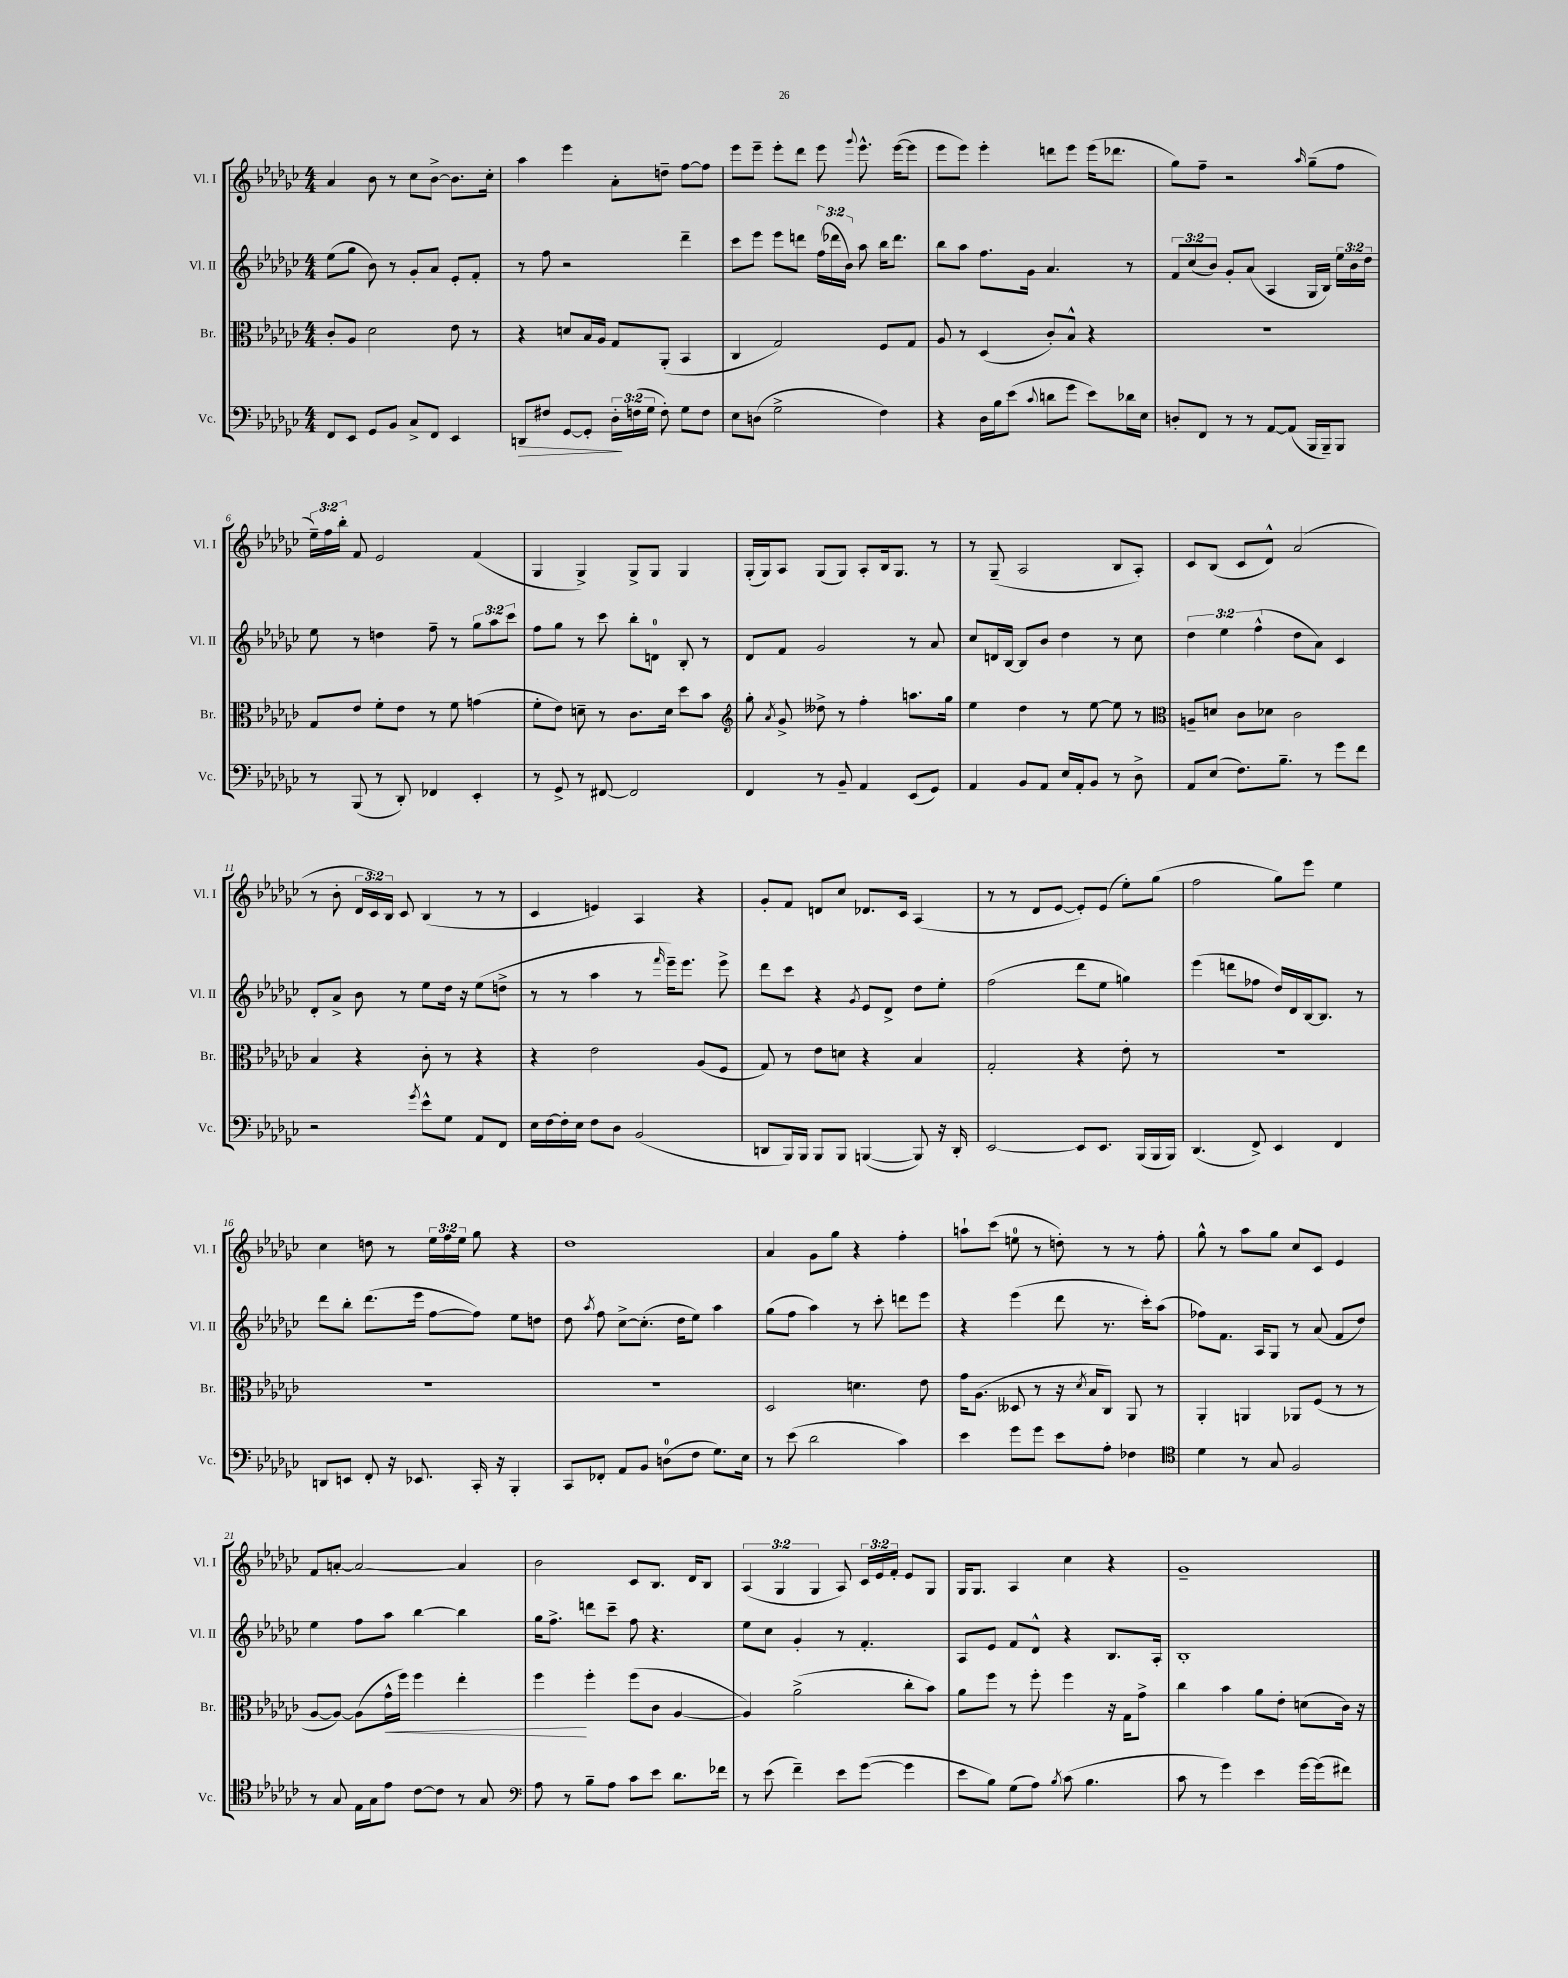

**kern	**kern	**kern	**kern
*staff4	*staff3	*staff2	*staff1
*clefF4	*clefC3	*clefG2	*clefG2
*k[b-e-a-d-g-c-]	*k[b-e-a-d-g-c-]	*k[b-e-a-d-g-c-]	*k[b-e-a-d-g-c-]
*M4/4	*M4/4	*M4/4	*M4/4
8FF	8c-'	(8ee-	4a-
8EE-	8A-	8gg-	.
8GG-	2d-	8b-)	8b-
8BB-	.	8r	8r
8C-^	.	8g-'	8cc-
8FF	.	8a-	[8b-^
4EE-	8e-	8e-'	8.b-]
.	8r	8f'	.
.	.	.	16cc-'
=	=	=	=
8DD	4r	8r	4aa-
8F#	.	8ff	.
[8GG-	8d	2r	4eee-
8GG-']	16B-	.	.
.	16A-	.	.
24D-'	8G-	.	8a-'
(24F	.	.	.
24G-	.	.	.
8F')	(8AA-'	.	8dd~
8G-	4BB-	4ddd-~	[8ff
8F	.	.	8ff]
=	=	=	=
8E-	4C-	8ccc-	8eee-
(8D	.	8eee-	8eee-~
2G-^	2G-)	8eee-	8eee-'
.	.	8ddd	8ddd-
.	.	(24ff	8eee-
.	.	24ddd-	.
.	.	24b-)	.
.	.	.	8qqggg-
.	.	8aa-	8.eee-^^
4F)	8F	16bb-	.
.	.	8.ddd-	([16eee-
.	8G-	.	8eee-]
=	=	=	=
4r	8A-	8bb-	8eee-
.	8r	8aa-	8eee-)
16D-	(4D-	8.ff	4eee-'
16B-	.	.	.
(8e-	.	.	.
.	.	16g-	.
8qqc-	.	.	.
8d	8c-')	4.a-	8ddd
8g-	8B-^^	.	8eee-
8e-)	4r	.	(16eee-
.	.	.	8.ddd-
16d-	.	8r	.
16E-	.	.	.
=	=	=	=
8D'	1r	12f	8gg-)
.	.	(12cc-	.
8FF	.	.	8ff~
.	.	12b-)	.
8r	.	8g-'	2r
8r	.	(8a-	.
[8AA-	.	4A-	.
(8AA-]	.	.	.
.	.	.	16qqaa-
16BBB-	.	16G-	(8gg-~
16BBB-~)	.	16B-)	.
8BBB-	.	24ee-	8ff
.	.	24b-	.
.	.	24dd-	.
=	=	=	=
8r	8G-	8ee-	24ee-~)
.	.	.	24ff
.	.	.	24bb-'
(8BBB-	8e-	8r	8f
8r	8f'	4dd	2e-
8DD-')	8e-	.	.
4FF-	8r	8ff~	.
.	8f	8r	.
4EE-'	(4g	12gg-	(4f
.	.	12aa-	.
.	.	12ccc-	.
=	=	=	=
8r	8f'	8ff	4G-
8GG-^	8e-)	8gg-	.
8r	8d~	8r	4G-^)
[8FF#	8r	8ccc-	.
2FF#]	8.c-	8bb-'	8G-^
.	.	8d	8G-
.	16d	.	.
.	8dd-	8B-'	4G-
.	8b-	8r	.
=	=	=	=
*	*clefG2	*	*
4FF	8gg-'	8d-	(16G-'
.	.	.	16G-)
.	8qa-	.	.
.	8g-^	8f	8A-
8r	8dd--^	2g-	(8G-
8BB-~	8r	.	8G-)
4AA-	4ff'	.	8A-'
.	.	.	16B-
.	.	.	8.G-
(8EE-	8.aa	8r	.
8GG-)	.	8a-	8r
.	16gg-	.	.
=	=	=	=
4AA-	4ee-	8cc-	8r
.	.	16d	(8G-~
.	.	[16B-	.
8BB-	4dd-	8B-]	2A-
8AA-	.	8b-	.
16E-	8r	4dd-	.
16AA-'	.	.	.
8BB-	[8ee-	.	.
8r	8ee-]	8r	8B-
8D-^	8r	8cc-	8A-')
=	=	=	=
*	*clefC3	*	*
8AA-	8A~	6dd-	8c-
(8E-	8d	.	(8B-
.	.	6ee-	.
8.F)	8c-	.	8c-
.	.	(6ff^^	.
.	8d-	.	8d-^^)
8.B-~	.	.	.
.	2c-	8dd-	(2a-
8r	.	8a-)	.
8g-	.	4c-	.
8f	.	.	.
=	=	=	=
2r	4B-	8d-'	8r
.	.	8a-^	8b-'
.	4r	8b-	24d-
.	.	.	24c-)
.	.	.	24B-
.	.	8r	8c-
8qg-	.	.	.
8e-^^	8c-'	8ee-	(4B-
8G-	8r	16dd-	.
.	.	16r	.
8AA-	4r	(8ee-	8r
8FF	.	8dd^	8r
=	=	=	=
16E-	4r	8r	4c-
[16F	.	.	.
16F']	.	8r	.
16E-	.	.	.
8F	2e-	4aa-	4e)
8D-	.	.	.
(2BB-	.	8r	4A-
.	.	16qqfff	.
.	.	16eee-~)	.
.	.	8.eee-	.
.	(8A-	.	4r
.	8F	8eee-^	.
=	=	=	=
8DD	8G-)	8ddd-	8g-'
16BBB-)	8r	8ccc-	8f
16BBB-	.	.	.
8BBB-	8e-	4r	8d
8BBB-	8d	.	8cc-
.	.	8qg-	.
([4BBB	4r	8e-	8.d-
.	.	8d-^	.
.	.	.	16c-
8BBB])	4B-	8dd-	(4A-
16r	.	8ee-'	.
16DD'	.	.	.
=	=	=	=
[2EE-	2G-'	(2ff	8r
.	.	.	8r
.	.	.	8d-
.	.	.	[8e-
8EE-]	4r	8ddd-	8e-'])
8.EE-	.	8ee-	(8e-
.	8e-'	4gg)	8ee-')
(16BBB-	.	.	.
16BBB-	8r	.	(8gg-
16BBB-)	.	.	.
=	=	=	=
(4.DD-	1r	(4eee-	2ff
.	.	8ddd	.
8FF^)	.	8ff-	.
4EE-	.	16dd-)	8gg-)
.	.	16d-	.
.	.	[16B-	8eee-
.	.	8.B-]	.
4FF	.	.	4ee-
.	.	8r	.
=	=	=	=
8DD	1r	8ddd-	4cc-
8EE	.	8bb-'	.
8FF'	.	(8.ddd-	8dd
16r	.	.	8r
8.EE-	.	16eee-	.
.	.	[8ff	24ee-
.	.	.	24ff
.	.	.	24ee-
16CC-'	.	8ff])	8gg-
16r	.	.	.
4BBB-'	.	8ee-	4r
.	.	8dd	.
=	=	=	=
8CC-	1r	8dd-	1dd-
.	.	8qaa-	.
8FF-'	.	8ff	.
8AA-	.	[8cc-^	.
8BB-	.	(8.cc-']	.
(8D	.	.	.
.	.	16dd-	.
8F	.	8ee-)	.
8.G-)	.	4aa-	.
16E-	.	.	.
=	=	=	=
8r	2D-	(8gg-	4a-
(8e-	.	8ff	.
2d-	.	4aa-)	8g-
.	.	.	8gg-
.	4.d	8r	4r
.	.	8ccc-'	.
4c-)	.	8ddd	4ff'
.	8e-	8eee-	.
=	=	=	=
4e-	16g-	4r	8aa`
.	(8.A-	.	.
.	.	.	(8ccc-
8g-	8D--	(4eee-	8ee
8g-	8r	.	8r
8e-	16r	8ddd-	8dd')
.	8qd-	.	.
.	16B-	.	.
8A-'	8C-)	8.r	8r
4F-	8AA-	.	8r
.	.	16ccc-')	.
.	8r	(8aa-	8ff'
=	=	=	=
*clefC4	*	*	*
4d-	4AA-'	8ff-)	8gg-^^
.	.	8.f	8r
8r	4AA	.	8aa-
.	.	16A-	.
8G-	.	8G-	8gg-
2F	8AA-	8r	8cc-
.	(8F	(8a-	8c-
.	8r	8f	4e-
.	8r	8dd-)	.
=	=	=	=
8r	[8A-	4ee-	8f
8G-	8A-_)	.	[8a'
16E-	(8A-]	8ff	2a_
16G-	.	.	.
8e-	16g-^^	8aa-	.
.	16ff)	.	.
[8c-	4ff	[4bb-	.
8c-]	.	.	.
8r	4ee-'	4bb-]	4a]
8G-	.	.	.
=	=	=	=
*clefF4	*	*	*
8A-	4ff	16gg-	2b-
.	.	8.ff^	.
8r	.	.	.
8B-~	4ff'	8ddd	.
8A-	.	8ccc-~	.
8c-	(8ff	8ff	8c-
8e-	8c-	4.r	8.B-
8.d-	[4A-	.	.
.	.	.	16d-
.	.	.	8B-
16f-	.	.	.
=	=	=	=
8r	4A-])	8ee-	(6A-
(8e-	.	8cc-	.
.	.	.	6G-
4f~)	(2a-^	4g-'	.
.	.	.	6G-
8e-	.	8r	8A-)
([8g-	.	4.f'	24c-
.	.	.	24e-
.	.	.	24f'
4g-]	8cc-'	.	8e-
.	8b-)	.	8G-
=	=	=	=
8e-	8a-	8A-	16G-
.	.	.	8.G-
8B-)	8ff	8e-	.
(8G-	8r	8f	4A-
8A-)	8ff'	8d-^^	.
8qB-	.	.	.
(8c-	4ff	4r	4cc-
4.B-	.	.	.
.	16r	8.B-	4r
.	16G-	.	.
.	8g-^	.	.
.	.	16A-'	.
=	=	=	=
8c-	4cc-	1B-'	1g-~
8r	.	.	.
4g-)	4b-	.	.
4e-	8a-	.	.
.	8e-'	.	.
[16g-	(8d	.	.
(16g-]	.	.	.
8f#)	16c-)	.	.
.	16r	.	.
==	==	==	==
*-	*-	*-	*-
